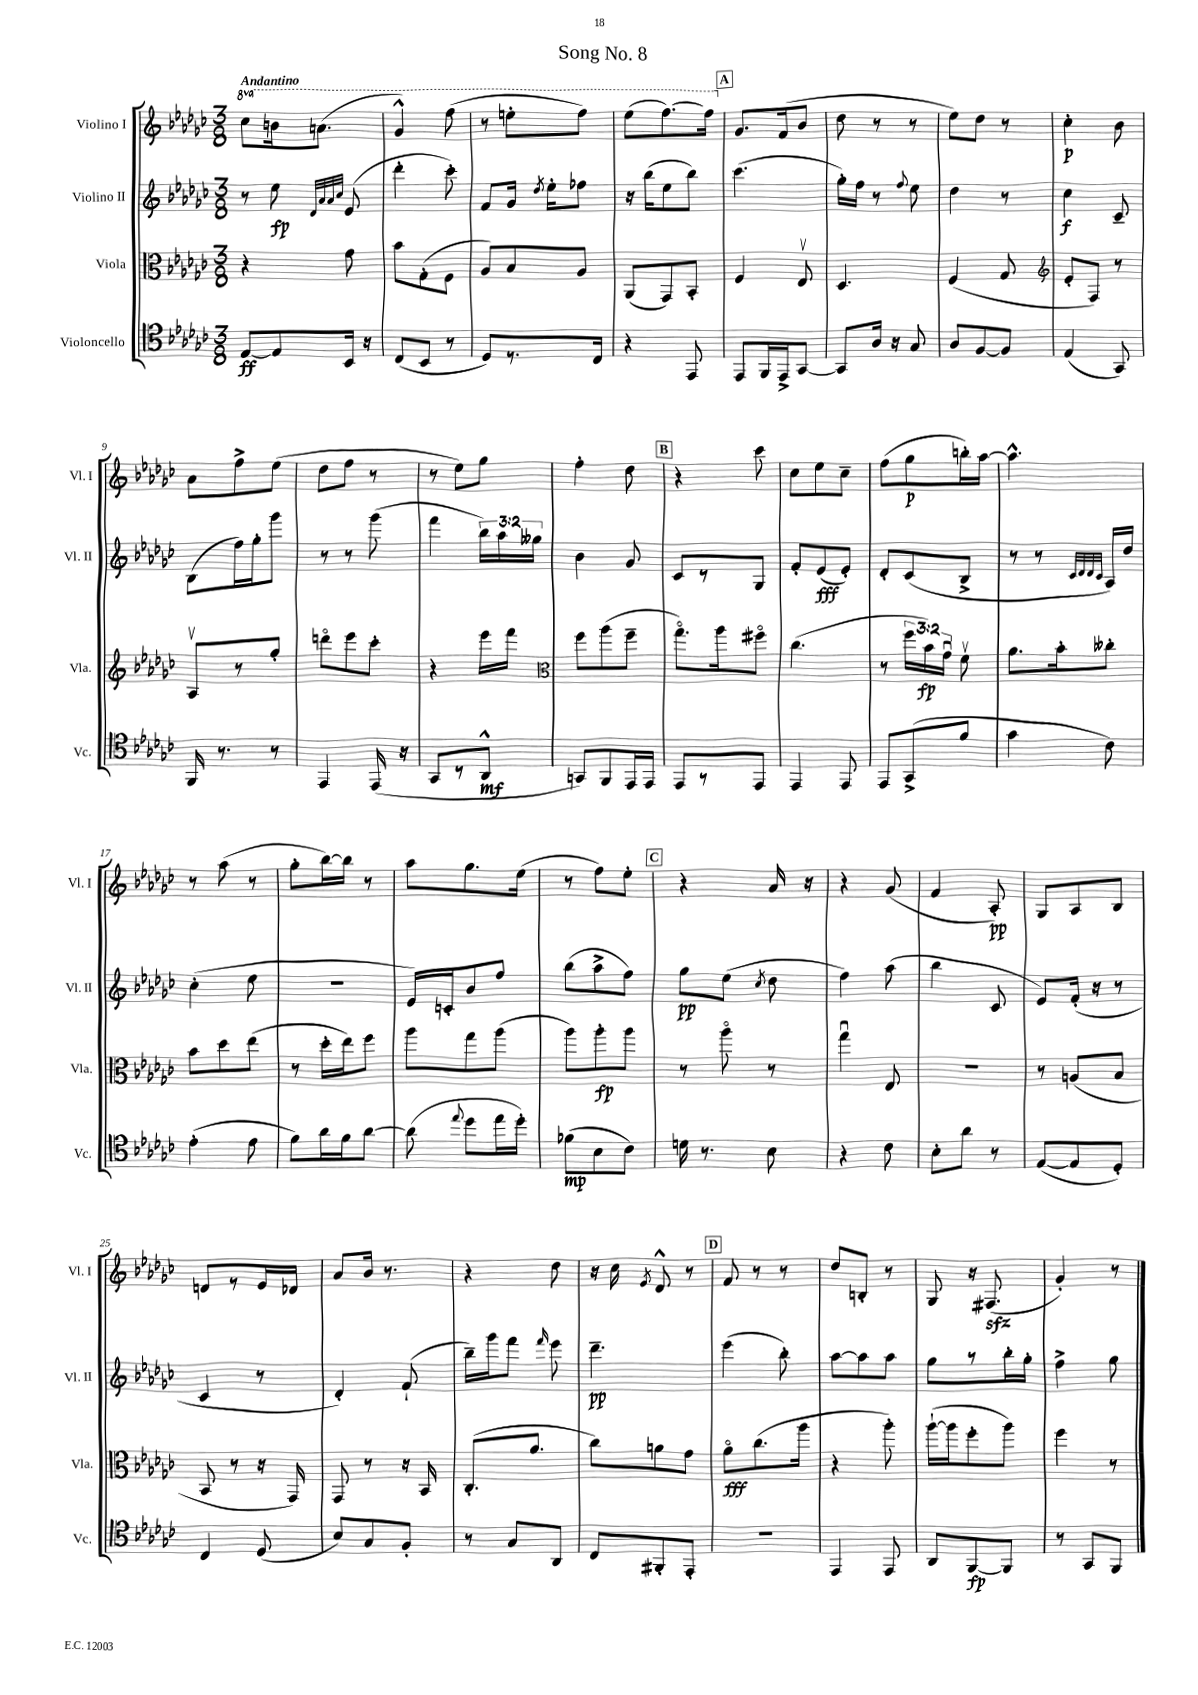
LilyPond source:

\header { title = "Song No. 8" }
<<
\new StaffGroup <<
\new Staff = "s0" \with { instrumentName = "Violino I" shortInstrumentName = "Vl. I" } {
    \clef treble \key ges \major \numericTimeSignature \time 3/8 \set Staff.ottavationMarkups = #ottavation-simple-ordinals \tempo "Andantino"
    \autoBeamOff \ottava #1 ces'''8[ b''16 a''8.]( |
    ges''4-^) f'''8( |
    r8 e'''8[-. f'''8]) |
    ees'''8[( f'''8.~) f'''16] \ottava #0 |
    \mark \markup { \box "A" } ges'8.[ f'16( bes'8] |
    des''8 r8 r8 |
    ees''8[) des''8] r8 |
    ces''4-.\p bes'8 |
    aes'8[ f''8-> ees''8]( |
    des''8[ f''8] r8 |
    r8 ees''8[) ges''8] |
    f''4-. des''8 |
    \mark \markup { \box "B" } r4 ces'''8 |
    ces''8[ ees''8 ces''8]-- |
    f''8[( ges''8\p b''16-.) aes''16]~ |
    aes''4.-^ |
    r8 aes''8( r8 |
    ges''8[-. bes''16~) bes''16] r8 |
    aes''8[ ges''8. ees''16]( |
    r8 f''8[) ees''8]-. |
    \mark \markup { \box "C" } r4 aes'16 r16 |
    r4 ges'8( |
    f'4 aes8-.\pp) |
    ges8[ aes8 bes8] |
    d'8[ r8 ees'16 des'16] |
    aes'8[ bes'16] r8. |
    r4 des''8 |
    r16 ces''16 \acciaccatura { ees'8 } des'8-^ r8 |
    \mark \markup { \box "D" } f'8 r8 r8 |
    des''8[ b8]-. r8 |
    ges8 r16 fis8.\sfz( |
    ges'4-.) r8 \bar "|." |
}
\new Staff = "s1" \with { instrumentName = "Violino II" shortInstrumentName = "Vl. II" } {
    \clef treble \key ges \major \numericTimeSignature \time 3/8 \override Staff.TupletNumber.text = #tuplet-number::calc-fraction-text
    \autoBeamOff r8 ees''8\fp \grace { des'32[ aes'32 aes'32 ces''32] } ees'8( |
    des'''4-. ces'''8-.) |
    f'8[ ges'16] \acciaccatura { des''8 } ees''16[-. fes''8] |
    r16 bes''16[( ees''8 bes''8]) |
    \mark \markup { \box "A" } ces'''4.( |
    ges''16[-.) f''16] r8 \appoggiatura { f''8 } ees''8 |
    des''4 r8 |
    ces''4\f ces'8-- |
    bes8[( f''16) ges''16-. ges'''8] |
    r8 r8 ges'''8( |
    f'''4 \tuplet 3/2 { bes''16[) aes''16 geses''16] } |
    bes'4 ges'8 |
    \mark \markup { \box "B" } ces'8[ r8 ges8] |
    f'8[-. ees'8\fff( ees'8]-.) |
    des'8[-. ces'8( bes8]-> |
    r8 r8 \grace { ces'32[ des'32 des'32 ces'32] } aes16[) des''16] |
    ces''4-.( ees''8 |
    R4. |
    ees'16[) c'16-. bes'8 f''8] |
    bes''8[( aes''8-> f''8]) |
    \mark \markup { \box "C" } ges''8[\pp ees''8]( \acciaccatura { ces''8 } des''8 |
    f''4) aes''8( |
    bes''4 ces'8 |
    ees'8[) f'16]-.( r16 r8 |
    ces'4 r8 |
    des'4-.) f'8-!( |
    bes''16[--) ges'''16 f'''8] \grace { f'''16 } ees'''8 |
    des'''4.--\pp |
    \mark \markup { \box "D" } ees'''4( bes''8-.) |
    aes''8[~ aes''8 aes''8] |
    ges''8[ r8 bes''16-. ges''16]-. |
    f''4-> ges''8 \bar "|." |
}
\new Staff = "s2" \with { instrumentName = "Viola" shortInstrumentName = "Vla." } {
    \clef alto \key ges \major \numericTimeSignature \time 3/8 \override Staff.TupletNumber.text = #tuplet-number::calc-fraction-text
    \autoBeamOff r4 ges'8 |
    bes'8[ ges8-.( f8] |
    aes8[) bes8 aes8] |
    aes,8[( ges,8) bes,8]-. |
    \mark \markup { \box "A" } f4 ees8\upbow |
    des4. |
    f4( ges8 |
    \clef treble ees'8[-. f8]) r8 |
    aes8[\upbow r8 ges''8]-. |
    d'''8[\flageolet ees'''8 ces'''8]-. |
    r4 ees'''16[ f'''16] |
    \clef alto f''8[ aes''8( f''8]-- |
    \mark \markup { \box "B" } ges''8.[\flageolet) aes''16 fis''8]\flageolet |
    ces''4.( |
    r8 \tuplet 3/2 { f''16[ bes'16\fp) ges'16]\downbow } f'8\upbow |
    aes'8.[ bes'16-. ceses''8]-. |
    bes'8[ des''8 ees''8]( |
    r8 des''16[-. ees''16) f''8] |
    aes''8[ ges''8 aes''8]( |
    aes''8[) aes''8-.\fp aes''8] |
    \mark \markup { \box "C" } r8 aes''8\flageolet r8 |
    ges''4\downbow ees8 |
    R4. |
    r8 a8[( bes8] |
    bes,8 r8 r16 ges,16) |
    ges,8 r8 r16 bes,16 |
    ces8.[-.( aes'8.] |
    ces''8[) a'8 ges'8] |
    \mark \markup { \box "D" } aes'8[\flageolet\fff ces''8.( aes''16] |
    r4 aes''8-.) |
    aes''16[~-!( aes''16 f''8-. aes''8]) |
    f''4 r8 \bar "|." |
}
\new Staff = "s3" \with { instrumentName = "Violoncello" shortInstrumentName = "Vc." } {
    \clef tenor \key ges \major \numericTimeSignature \time 3/8
    \autoBeamOff ees8[~\ff ees8 bes,16] r16 |
    ces8[( bes,8] r8 |
    des8[) r8. ces16] |
    r4 ees,8 |
    \mark \markup { \box "A" } ees,8[ f,16 ees,16-> ges,8]~ |
    ges,8[ aes16] r16 ges8 |
    aes8[ f8~ f8] |
    ees4( ges,8) |
    f,16 r8. r8 |
    ees,4 ees,16( r16 |
    ges,8[ r8 aes,8]-^\mf |
    g,8[) f,8 ees,16 ees,16] |
    \mark \markup { \box "B" } ees,8[ r8 ees,8] |
    ees,4 ees,8 |
    ees,8[ ges,8->( f'8] |
    ges'4 ces'8) |
    ees'4-.( ees'8 |
    f'8[) aes'16 f'16 aes'8]~ |
    aes'8( \appoggiatura { ees''8 } des''8[ ees''16 des''16]-.) |
    fes'8[\mp( bes8 ces'8]) |
    \mark \markup { \box "C" } d'16 r8. bes8 |
    r4 ces'8 |
    bes8[-. aes'8] r8 |
    ees8[~( ees8 des8]-.) |
    ces4 des8( |
    bes8[) ges8 f8]-. |
    r8 ges8[ aes,8] |
    ces8[ fis,8-. ees,8]-. |
    \mark \markup { \box "D" } R4. |
    ees,4 ees,8 |
    aes,8[ f,8~\fp f,8] |
    r8 ges,8[ f,8] \bar "|." |
}
>>
>>
